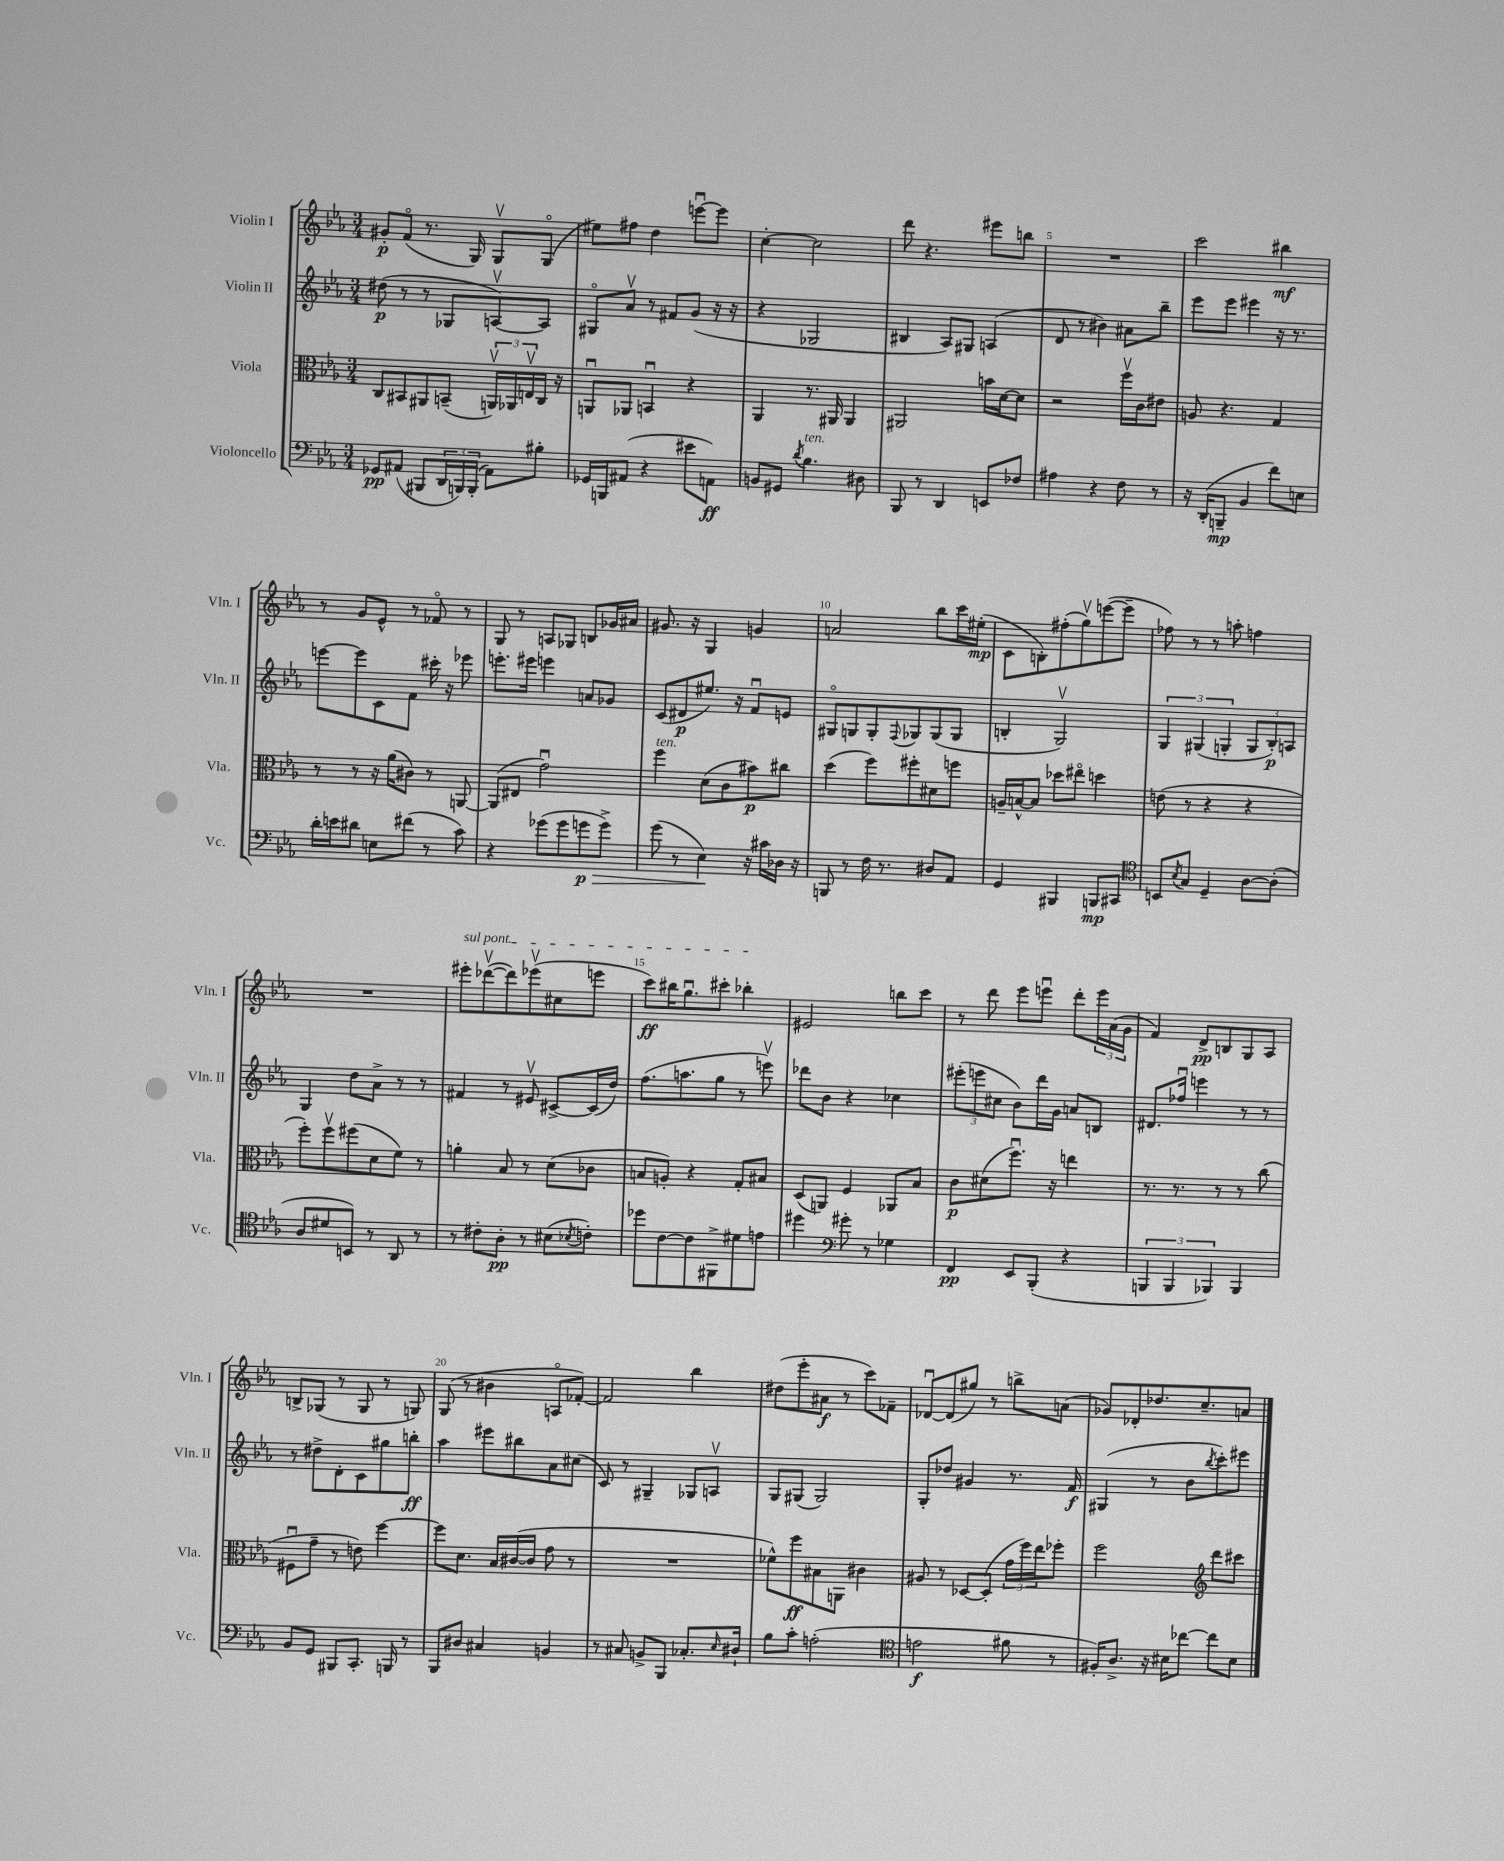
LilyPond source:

<<
\new StaffGroup <<
\new Staff = "s0" \with { instrumentName = "Violin I" shortInstrumentName = "Vln. I" } {
    \clef treble \key ees \major \numericTimeSignature \time 3/4
    gis'8-.\p f'8\flageolet( r8. g16) g8\upbow g8\flageolet( |
    eis''8) fis''8 d''4 e'''8~\downbow e'''8 |
    c''4~-. c''2 |
    d'''8 r4. eis'''8 b''8 |
    R2. |
    c'''2 bis''4\mf |
    r8 g'8 ees'8-^ r8 fes'8\flageolet r8 |
    g8 r8 a8 ges8 b8 ges'16 ais'16 |
    gis'8. r16 g4 g'4 |
    a'2 bes''8 c'''16 eis''16-.\mp( |
    c'8 b8-.) fis''8-.( g''8\upbow) e'''8~( e'''8-- |
    fes''8) r8 r8 a''8-. f''4 |
    R2. |
    \once \override TextSpanner.bound-details.left.text = \markup { \italic "sul pont." } eis'''8-.\startTextSpan des'''8~\upbow( des'''8) ees'''8\upbow( cis''8 e'''8 |
    c'''8\ff) bis''16 g''8.\downbow cis'''8-. bes''4-.\stopTextSpan |
    eis'2 b''8 c'''8 |
    r8 d'''8 ees'''8 e'''8\downbow d'''8-. \tuplet 3/2 { e'''16 aes'16( g'16 } |
    f'4) d'8->\pp b8 g8 aes8 |
    b8-> ges8( r8 ges8 r8 g8) |
    g8( r8 bis'4 a8\flageolet fes'8~-.) |
    fes'2 bes''4 |
    dis''8( ees'''8-. ais'8\f r8 c'''8) fes'8-- |
    des'8~\downbow des'8( gis''8) r8 b''8-> a'8( |
    ges'8) des'8-. des''8. c''8.-- a'8 \bar "|." |
}
\new Staff = "s1" \with { instrumentName = "Violin II" shortInstrumentName = "Vln. II" } {
    \clef treble \key ees \major \numericTimeSignature \time 3/4
    dis''8\p( r8 r8 ges8 a8~\upbow) a8 |
    gis8\flageolet aes'8\upbow r8 fis'8 g'8( r16 r16 |
    r4 ges2 |
    bis4 aes8) gis8 a4( |
    d'8 r8 bis'4) ais'8 bes''8-- |
    ees'''8 ees'''8 eis'''4 r16 r8. |
    e'''8~ e'''8 c'8 f'8 cis'''16-. r16 ees'''8 |
    e'''8.-. eis'''16 e'''4 a'8 ges'8 |
    c'8( dis'8\p eis''8.) r16 f'8\downbow e'8 |
    gis8\flageolet g8 g8-. \appoggiatura { f8 } ges8 ges8( ges8 |
    b4-. g2\upbow) |
    \tuplet 3/2 { g4 gis4( g4-. } \tuplet 3/2 { g8 bes8-.\p) a8 } |
    g4 d''8 aes'8-> r8 r8 |
    fis'4 r8 eis'8\upbow cis'8~-> cis'16( d''16) |
    f''8.( a''8. g''8 r8 e'''8\upbow) |
    des'''8 bes'8 r4 ces''4 |
    \tuplet 3/2 { eis'''8-.( e'''8 cis''8 } bes'8) d'''16 g'16 a'8 b8 |
    dis'8. fes''16\downbow e'''4 r8 r8 |
    r8 dis''8-> d'8-. c'8 gis''8 b''8-.\ff |
    aes''4 eis'''8 bis''8 aes'8 cis''8( |
    c'8) r8 gis4-- ges8 a8\upbow |
    g8 gis8( gis2) |
    g8-. des''8 gis'4 r8. f'16\f |
    gis4( r8 bes'8 \acciaccatura { bes''8 } c'''8-.) eis'''8 \bar "|." |
}
\new Staff = "s2" \with { instrumentName = "Viola" shortInstrumentName = "Vla." } {
    \clef alto \key ees \major \numericTimeSignature \time 3/4
    c8 bis,8 ais,8 b,8--( \tuplet 3/2 { a,16\upbow) aes,16 e16\upbow } c16 r16 |
    a,8\downbow aes,8 b,4\downbow r4 |
    aes,4 r8. ais,16 ais,4 |
    ais,2 b'16 d'16~ d'8 |
    r2 f''16\upbow c'16 eis'8 |
    a8 r4. g4 |
    r8 r8 r16 aes'16( cis'8) r8 a,8~ |
    a,8( eis8 g'2\downbow) |
    f''4^\markup { \italic "ten." } d'8( c'8 bis'8\p) cis''8 |
    d''4( f''8) fis''8-. dis'8 f''8 |
    a16-- b16~-^ b8 des''8 eis''8\flageolet d''4 |
    e'8( r8 r4 r4 |
    f''8-.) f''8\upbow fis''8( d'8 f'8) r8 |
    a'4-. bes8 r8 d'8( ces'8 |
    b8 a8-.) r4 g8-. bis8 |
    d8( a,8) f4 aes,8 bes8 |
    c'8\p dis'8( f''8.\downbow) r16 e''4 |
    r8. r8. r8 r8 c''8( |
    fis8\downbow g'8-- r8 e'8) f''4~ |
    f''8 d'8. bes16 cis'16~( cis'16 g'8 r8 |
    R2. |
    fes'8-^) f''8\ff bis8 a,8 cis'4 |
    ais8 r8 des8~ des8-.( \tuplet 3/2 { g'16 f''16) ees''16 } fes''8-. |
    f''2 \clef treble d'''8 cis'''8 \bar "|." |
}
\new Staff = "s3" \with { instrumentName = "Violoncello" shortInstrumentName = "Vc." } {
    \clef bass \key ees \major \numericTimeSignature \time 3/4
    ges,8\pp ais,8( bis,,8 \tuplet 3/2 { d,16 b,,16) b,,16-.( } ais,8) bis8-. |
    ges,16 b,,16 ais,8( r4 eis'8 a,8\ff) |
    b,8 gis,8 \acciaccatura { d'8 } bes4.^\markup { \italic "ten." } dis8 |
    bes,,8 r8 d,4 e,8 fes8 |
    ais4 r4 f8 r8 |
    r16 d,16-.( b,,8--\mp bes,4 f'8) e8 |
    d'16-. e'16 dis'8 e8 fis'8( r8 c'8) |
    r4 ges'8( ges'8 g'8\p\> g'8->) |
    g'8( r8 ees4\!) r16 cis'16 des16 r16 |
    b,,8 r8 f16 r8. dis8 aes,8 |
    g,4 bis,,4 b,,8\mp cis,8 |
    \clef tenor b,8 \acciaccatura { bes8 } g8 d4-- aes8~ aes8-.( |
    aes8 dis'8 b,8) r8 aes,8 r8 |
    r8 cis'8-. aes8-.\pp r8 bis8( \acciaccatura { bes8 } c'8-.) |
    des''8 c'8~ c'8 fis,8-> dis'8 e'8 |
    dis''4 \clef bass gis'8-. r8 ges4 |
    f,4\pp ees,8 bes,,8-.( r4 |
    \tuplet 3/2 { b,,4 b,,4 bes,,4) } bes,,4 |
    bes,8 g,8 bis,,8 c,8.-. b,,16 r8 |
    bes,,8 dis8 cis4 b,4 |
    r8 cis8 b,8-> bes,,8 ces8.-. \grace { ees16 } dis16-! |
    bes8 c'8-. a2-.( |
    \clef tenor e'2\f fis'8 r8 |
    fis16-.) aes8.-> r16 bis16 ces''8~ ces''8 bis8 \bar "|." |
}
>>
>>
\layout { \context { \Score \override BarNumber.break-visibility = ##(#f #t #t) barNumberVisibility = #(every-nth-bar-number-visible 5) } }
